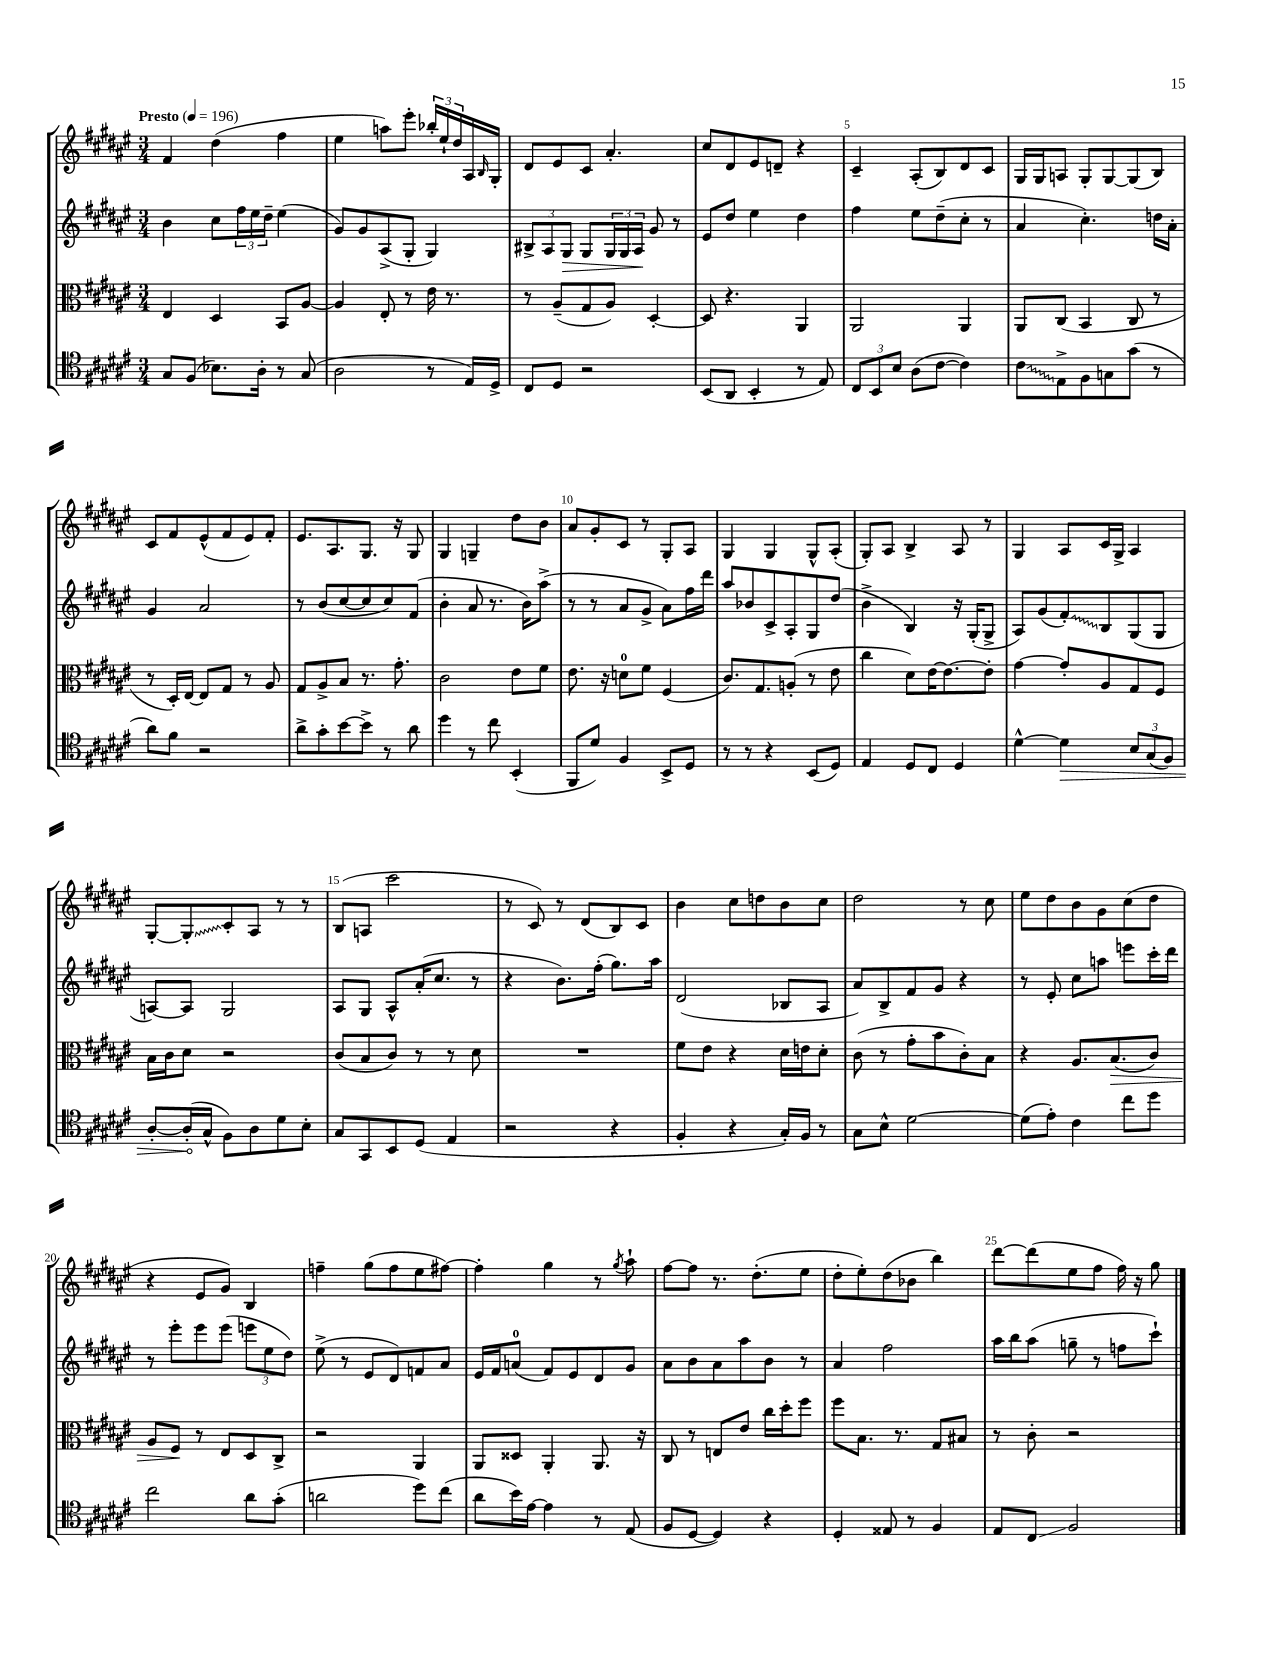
<<
\new StaffGroup <<
\new Staff = "s0" {
    \clef treble \key fis \major \numericTimeSignature \time 3/4 \tempo "Presto" 4 = 196
    fis'4 dis''4( fis''4 |
    eis''4 a''8) eis'''8-. \tuplet 3/2 { bes''16-. eis''16-! dis''16 } ais16 \grace { b16 } gis16-. |
    dis'8 eis'8 cis'8 ais'4.-. |
    cis''8 dis'8 eis'8 d'8-- r4 |
    cis'4-- ais8-.( b8) dis'8 cis'8 |
    gis16 gis16 a8 gis8-. gis8~ gis8( b8) |
    cis'8 fis'8 eis'8-^( fis'8 eis'8) fis'8-. |
    eis'8. ais8. gis8. r16 gis8 |
    gis4 g4-- dis''8 b'8 |
    ais'8 gis'8-. cis'8 r8 gis8-. ais8 |
    gis4 gis4 gis8-^ ais8-.( |
    gis8-.) ais8 b4-> ais8 r8 |
    gis4 ais8 cis'16 gis16-> ais4 |
    gis8~-. \once \override Glissando.style = #'zigzag gis8-.\glissando cis'8-. ais8 r8 r8 |
    b8( a8 cis'''2 |
    r8 cis'8) r8 dis'8( b8) cis'8 |
    b'4 cis''8 d''8 b'8 cis''8 |
    dis''2 r8 cis''8 |
    eis''8 dis''8 b'8 gis'8 cis''8( dis''8 |
    r4 eis'8 gis'8) b4 |
    f''4-- gis''8( f''8 eis''8 fis''8~) |
    fis''4-. gis''4 r8 \acciaccatura { gis''8 } ais''8-! |
    fis''8~ fis''8 r8. dis''8.-.( eis''8 |
    dis''8-. eis''8-.) dis''8( bes'8 b''4) |
    dis'''8~ dis'''8( eis''8 fis''8 fis''16) r16 gis''8 \bar "|." |
}
\new Staff = "s1" {
    \clef treble \key fis \major \numericTimeSignature \time 3/4
    b'4 cis''8 \tuplet 3/2 { fis''16 eis''16 dis''16-- } eis''4( |
    gis'8) gis'8 ais8->( gis8-. gis4) |
    \tuplet 3/2 { bis8-> ais8 gis8\> } gis8 \tuplet 3/2 { gis16 gis16 ais16\! } gis'8 r8 |
    eis'8 dis''8 eis''4 dis''4 |
    fis''4 eis''8 dis''8--( cis''8-. r8 |
    ais'4 cis''4.-.) d''16 ais'16-. |
    gis'4 ais'2 |
    r8 b'8( cis''8~ cis''8 cis''8) fis'8( |
    b'4-. ais'8 r8. b'16) ais''8->( |
    r8 r8 ais'8 gis'8-> ais'8) fis''16 dis'''16 |
    ais''8 bes'8 cis'8-> ais8-. gis8 dis''8( |
    b'4-> b4) r16 gis16-.( gis8-> |
    ais8) gis'8( \once \override Glissando.style = #'zigzag fis'8-.\glissando) b8 gis8( gis8 |
    a8~) a8 gis2 |
    ais8 gis8 ais8-^ ais'16-.( cis''8. r8 |
    r4 b'8.) fis''16-.( gis''8.) ais''16 |
    dis'2( bes8 ais8 |
    ais'8) b8-> fis'8 gis'8 r4 |
    r8 eis'8-. cis''8 a''8 e'''8 cis'''16-. dis'''16 |
    r8 eis'''8-. eis'''8 eis'''8( \tuplet 3/2 { e'''8 eis''8 dis''8) } |
    eis''8->( r8 eis'8 dis'8) f'8 ais'8 |
    eis'16 fis'16 a'8-0( fis'8) eis'8 dis'8 gis'8 |
    ais'8 b'8 ais'8 ais''8 b'8 r8 |
    ais'4 fis''2 |
    ais''16 b''16 ais''8( g''8-- r8 f''8 cis'''8-!) \bar "|." |
}
\new Staff = "s2" {
    \clef alto \key fis \major \numericTimeSignature \time 3/4
    eis4 dis4 b,8 ais8~ |
    ais4 eis8-. r8 eis'16 r8. |
    r8 ais8--( gis8 ais8) dis4~-. |
    dis8 r4. ais,4 |
    ais,2 ais,4 |
    ais,8 cis8( b,4 cis8 r8 |
    r8 dis16-.) eis16~ eis8 gis8 r8 ais8 |
    gis8 ais8-> b8 r8. gis'8.-. |
    cis'2 eis'8 fis'8 |
    eis'8. r16 d'8-0 fis'8 fis4( |
    cis'8.) gis8. a8-.( r8 eis'8 |
    cis''4 dis'8) eis'16~ eis'8.~ eis'8-. |
    gis'4~ gis'8-. ais8 gis8 fis8 |
    b16 cis'16 dis'8 r2 |
    cis'8( b8 cis'8) r8 r8 dis'8 |
    R2. |
    fis'8 eis'8 r4 dis'16 e'16 dis'8-. |
    cis'8( r8 gis'8-. b'8 cis'8-.) b8 |
    r4 ais8. b8.\>( cis'8) |
    ais8 fis8\! r8 eis8 dis8 cis8-> |
    r2 ais,4 |
    ais,8 disis8 ais,4-. ais,8. r16 |
    cis8 r8 e8 eis'8 cis''16 dis''16-. fis''8 |
    fis''8 b8. r8. gis8 bis8 |
    r8 cis'8-. r2 \bar "|." |
}
\new Staff = "s3" {
    \clef tenor \key fis \major \numericTimeSignature \time 3/4
    gis8 fis8( bes8.) ais16-. r8 gis8( |
    ais2 r8 eis16) dis16-> |
    cis8 dis8 r2 |
    b,8( ais,8 b,4-. r8 eis8) |
    \tuplet 3/2 { cis8 b,8 b8 } ais8( cis'8~ cis'4) |
    \once \override Glissando.style = #'zigzag cis'8\glissando eis8-> fis8 g8 gis'8( r8 |
    ais'8) fis'8 r2 |
    ais'8-> gis'8-. b'8~ b'8-> r8 ais'8 |
    dis''4 r8 cis''8 b,4-.( |
    fis,8 dis'8) fis4 b,8-> dis8 |
    r8 r8 r4 b,8( dis8) |
    eis4 dis8 cis8 dis4 |
    dis'4~-^ \once \override Hairpin.circled-tip = ##t dis'4\> \tuplet 3/2 { b8 gis8( fis8) } |
    ais8~-. ais16-.\!( gis16-^ fis8) ais8 dis'8 b8-. |
    gis8 gis,8 b,8 dis8( eis4 |
    r2 r4 |
    fis4-. r4 gis16-.) fis16 r8 |
    gis8 b8-^ dis'2~ |
    dis'8( eis'8-.) cis'4 cis''8 dis''8 |
    cis''2 ais'8 gis'8-.( |
    a'2 dis''8) cis''8( |
    ais'8 b'16) eis'16~ eis'4 r8 eis8( |
    fis8 dis8~ dis4) r4 |
    dis4-. eisis8 r8 fis4 |
    eis8 cis8\glissando fis2 \bar "|." |
}
>>
>>
\layout { \context { \Score \override BarNumber.break-visibility = ##(#f #t #t) barNumberVisibility = #(every-nth-bar-number-visible 5) } }
